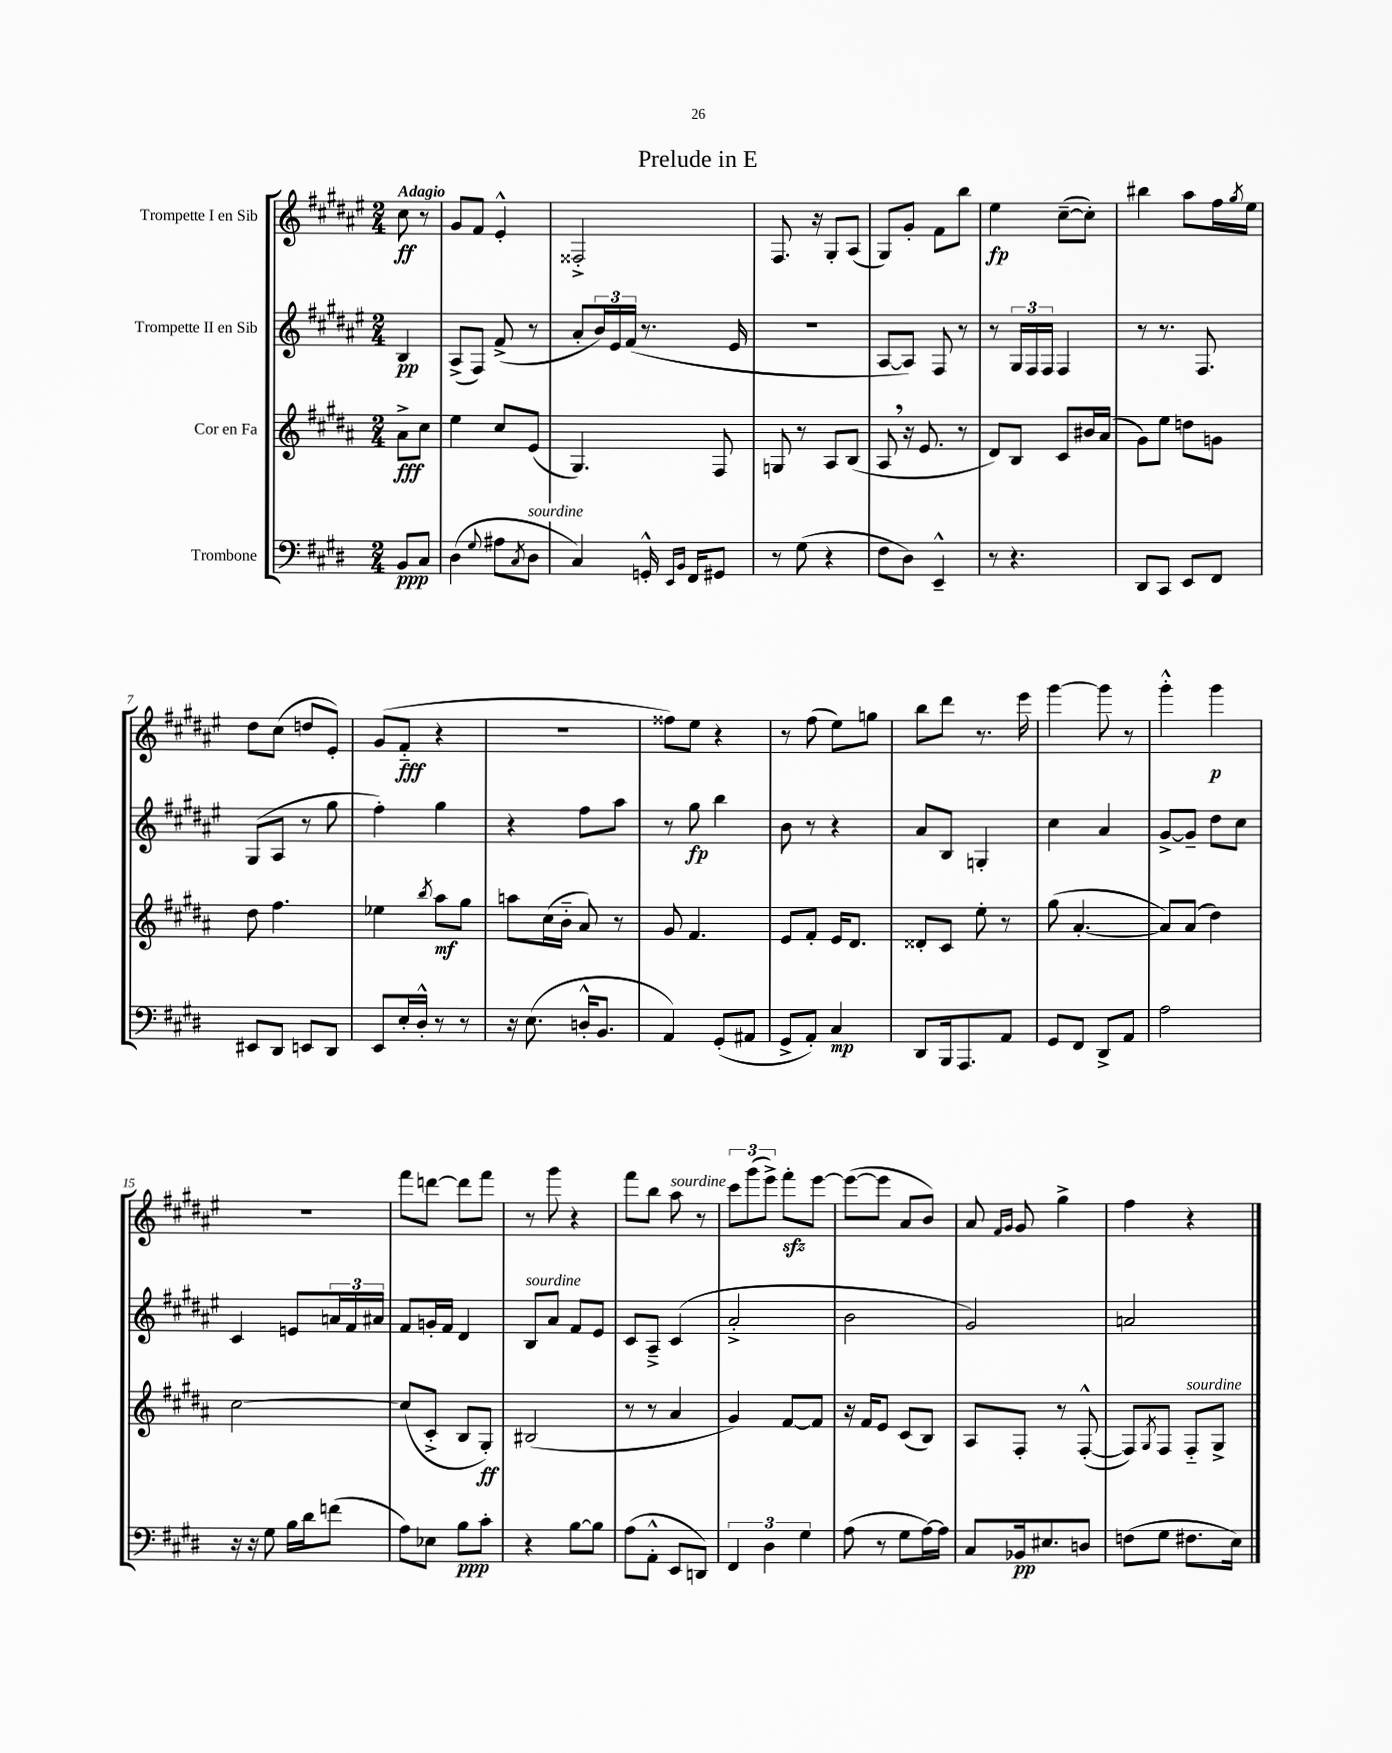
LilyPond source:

\header { title = "Prelude in E" }
<<
\new StaffGroup <<
\new Staff = "s0" \with { instrumentName = "Trompette I en Sib" } {
    \clef treble \key fis \major \numericTimeSignature \time 2/4 \partial 4 \tempo "Adagio"
    cis''8\ff r8 |
    gis'8 fis'8 eis'4-.-^ |
    fisis2-.-> |
    fis8. r16 gis8-. ais8( |
    gis8) gis'8-. fis'8 b''8 |
    eis''4\fp cis''8~--( cis''8-.) |
    bis''4 ais''8 fis''16 \acciaccatura { gis''8 } eis''16 |
    dis''8 cis''8( d''8 eis'8-.) |
    gis'8( fis'8-_\fff r4 |
    R2 |
    fisis''8) eis''8 r4 |
    r8 fis''8( eis''8) g''8 |
    b''8 dis'''8 r8. eis'''16 |
    gis'''4~ gis'''8 r8 |
    gis'''4-.-^ gis'''4\p |
    R2 |
    fis'''8 d'''8~ d'''8 fis'''8 |
    r8 gis'''8 r4 |
    fis'''8 b''8 ais''8^\markup { \italic "sourdine" } r8 |
    \tuplet 3/2 { cis'''8 gis'''8( eis'''8->) } fis'''8-.\sfz eis'''8~ |
    eis'''8~( eis'''8 ais'8 b'8) |
    ais'8 \grace { fis'16 gis'16 } gis'8 gis''4-> |
    fis''4 r4 \bar "|." |
}
\new Staff = "s1" \with { instrumentName = "Trompette II en Sib" } {
    \clef treble \key fis \major \numericTimeSignature \time 2/4 \partial 4
    b4\pp |
    ais8->( fis8) fis'8->( r8 |
    ais'8-. \tuplet 3/2 { b'16) eis'16 fis'16( } r8. eis'16 |
    R2 |
    ais8~ ais8) fis8 r8 |
    r8 \tuplet 3/2 { gis16 fis16 fis16 } fis4 |
    r8 r8. fis8. |
    gis8( ais8 r8 gis''8 |
    fis''4-.) gis''4 |
    r4 fis''8 ais''8 |
    r8 gis''8\fp b''4 |
    b'8 r8 r4 |
    ais'8 b8 g4-. |
    cis''4 ais'4 |
    gis'8~-> gis'8-- dis''8 cis''8 |
    cis'4 e'8 \tuplet 3/2 { a'16 fis'16 ais'16 } |
    fis'8 g'16-. fis'16 dis'4 |
    b8^\markup { \italic "sourdine" } ais'8 fis'8 eis'8 |
    cis'8 ais8---> cis'4( |
    ais'2-.-> |
    b'2 |
    gis'2) |
    a'2 \bar "|." |
}
\new Staff = "s2" \with { instrumentName = "Cor en Fa" } {
    \clef treble \key b \major \numericTimeSignature \time 2/4 \partial 4
    ais'8->\fff cis''8 |
    e''4 cis''8 e'8( |
    gis4.) fis8 |
    g8 r8 ais8 b8( |
    ais8 \breathe r16 e'8. r8 |
    dis'8) b8 cis'8 bis'16 ais'16( |
    gis'8) e''8 d''8 g'8 |
    dis''8 fis''4. |
    ees''4 \acciaccatura { b''8 } ais''8\mf gis''8 |
    a''8 cis''16( b'16-_ ais'8) r8 |
    gis'8 fis'4. |
    e'8 fis'8-. e'16 dis'8. |
    disis'8-. cis'8 e''8-. r8 |
    gis''8( ais'4.~-. |
    ais'8) ais'8( dis''4) |
    cis''2~ |
    cis''8( cis'8-.-> b8 gis8-.\ff) |
    bis2( |
    r8 r8 ais'4 |
    gis'4) fis'8~ fis'8 |
    r16 fis'16 e'8 cis'8( b8) |
    ais8 fis8-. r8 fis8~-.-^( |
    fis8) \acciaccatura { gis8 } fis8 fis8-_^\markup { \italic "sourdine" } gis8-> \bar "|." |
}
\new Staff = "s3" \with { instrumentName = "Trombone" } {
    \clef bass \key e \major \numericTimeSignature \time 2/4 \partial 4
    b,8\ppp cis8 |
    dis4( \appoggiatura { gis8 } ais8 \acciaccatura { cis8 } dis8^\markup { \italic "sourdine" } |
    cis4) g,16-.-^ \grace { e,16 b,16 } fis,16 gis,8 |
    r8 gis8( r4 |
    fis8 dis8) e,4---^ |
    r8 r4. |
    dis,8 cis,8 e,8 fis,8 |
    eis,8 dis,8 e,8 dis,8 |
    e,8 e16-. dis16-.-^ r8 r8 |
    r16 e8.( d16-.-^ b,8. |
    a,4) gis,8-.( ais,8 |
    gis,8-> a,8-.) cis4\mp |
    dis,8 b,,16 a,,8. a,8 |
    gis,8 fis,8 dis,8-> a,8 |
    a2 |
    r16 r16 gis8 b16 dis'16 f'8( |
    a8) ees8 b8\ppp cis'8-. |
    r4 b8~ b8 |
    a8( a,8-.-^ e,8 d,8) |
    \tuplet 3/2 { fis,4 dis4 gis4 } |
    a8( r8 gis8 a16~) a16 |
    cis8 bes,16\pp eis8. d8 |
    f8( gis8 fis8. e16) \bar "|." |
}
>>
>>
